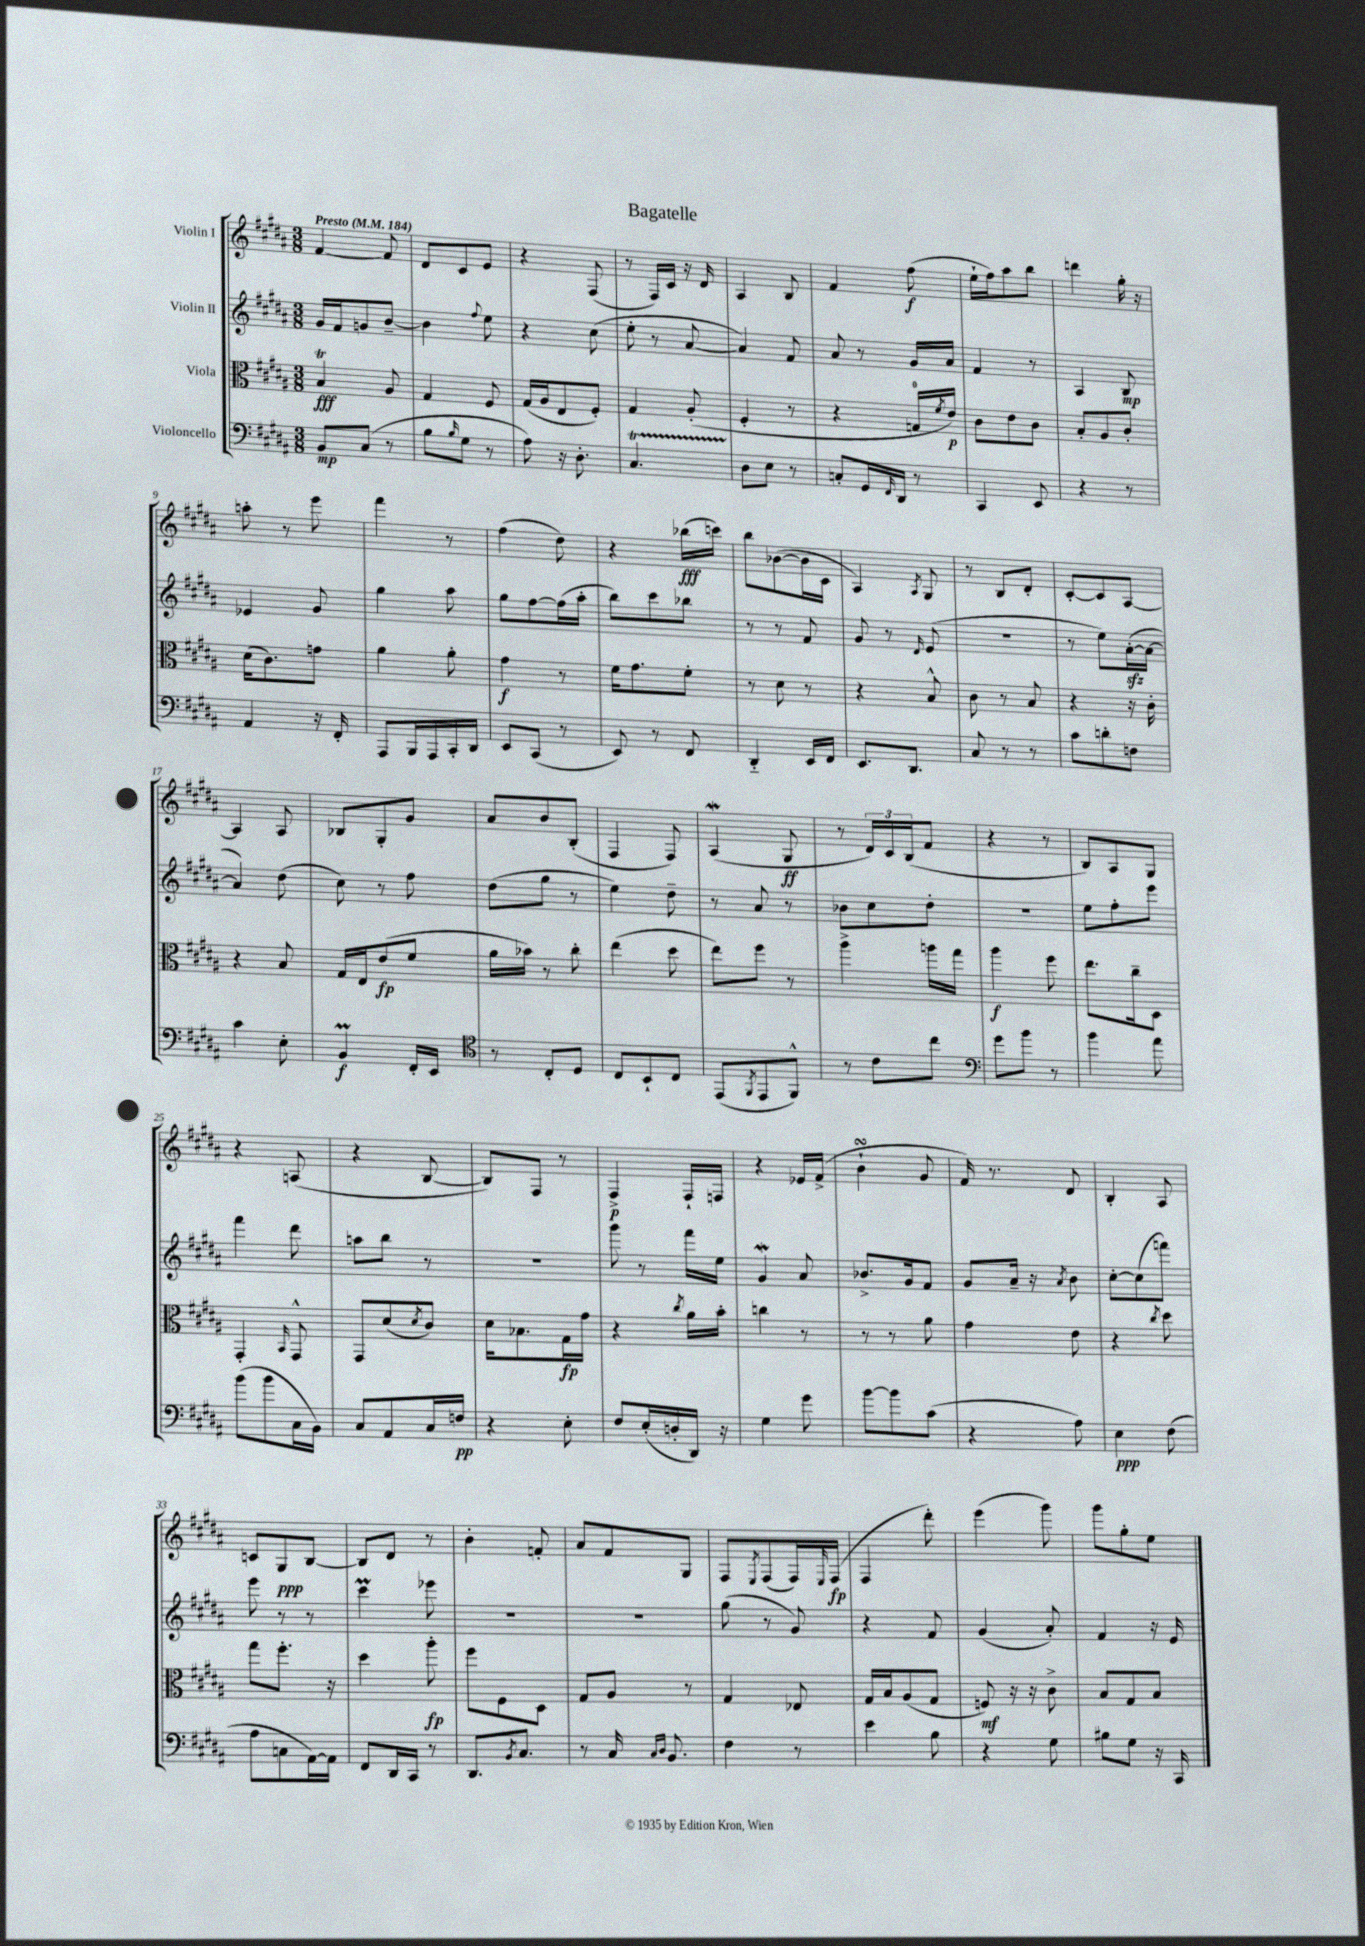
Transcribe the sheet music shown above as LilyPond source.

\header { title = "Bagatelle" }
<<
\new StaffGroup <<
\new Staff = "s0" \with { instrumentName = "Violin I" } {
    \clef treble \key b \major \numericTimeSignature \time 3/8 \tempo "Presto" 4 = 184
    fis'4~ fis'8 |
    dis'8 cis'8 e'8 |
    r4 fis8( |
    r8 fis16) cis'16 r16 dis'16 |
    ais4 b8 |
    fis'4 fis''8\f( |
    e''16-! fis''16) ais''8 b''8 |
    d'''4 gis''16-. r16 |
    a''8-. r8 e'''8 |
    fis'''4 r8 |
    fis''4( dis''8) |
    r4 bes''16\fff( c'''16) |
    b''8 bes'8~( bes'16 cis'16 |
    ais4) \acciaccatura { ais8 } gis8 |
    r8 b8 dis'8-. |
    cis'8~-. cis'8 ais8~ |
    ais4 ais8 |
    bes8 gis8-. gis'8 |
    ais'8 b'8 b8-.( |
    fis4 fis8) |
    ais4\mordent( gis8\ff |
    r8 \tuplet 3/2 { dis'16) cis'16 b16( } fis'8 |
    r4 r8 |
    b8) ais8 gis8 |
    r4 a8( |
    r4 b8~ |
    b8) fis8 r8 |
    fis4->\p fis16-! f16 |
    r4 ees'16 fis'16->( |
    b'4-!\turn gis'8 |
    fis'16) r8. dis'8 |
    b4-. ais8 |
    c'8 gis8\ppp b8~ |
    b8 dis'8 r8 |
    b'4-. f'8-. |
    ais'8 fis'8 gis8 |
    fis8 \acciaccatura { e8 } fis8( fis16) \grace { e16 } fis16\fp( |
    fis4 dis'''8-.) |
    e'''4( gis'''8) |
    gis'''8 gis''8-. e''8 \bar "|." |
}
\new Staff = "s1" \with { instrumentName = "Violin II" } {
    \clef treble \key b \major \numericTimeSignature \time 3/8
    gis'16 fis'16 g'8 b'8~-- |
    b'4 \appoggiatura { fis''8 } e''8 |
    r4 cis''8( |
    e''8-. r8 ais'8~ |
    ais'4) fis'8 |
    ais'8 r8 gis'16 ais'16 |
    fis'4 r8 |
    ais4 b8\mp |
    ees'4 gis'8 |
    gis''4 ais''8 |
    gis''8 fis''8~ fis''16( ais''16-. |
    b''8) cis'''8 bes''8 |
    r8 r8 fis'8 |
    gis'8 r8 \grace { dis'16 } e'8( |
    R4. |
    r8 e''8) ais'16~-.\sfz( ais'16~ |
    ais'4) dis''8( |
    cis''8) r8 fis''8 |
    dis''8( gis''8 r8 |
    e''4) dis''8-- |
    r8 ais'8 r8 |
    bes'8 cis''8 dis''8-. |
    R4. |
    e''8 fis''8-. e'''8 |
    fis'''4 dis'''8 |
    a''8 b''8 r8 |
    R4. |
    gis'''8 r8 fis'''16 e''16 |
    gis'4\mordent ais'8 |
    bes'8.-> gis'16 fis'8 |
    gis'8 ais'16-- r16 \acciaccatura { ais'8 } b'8 |
    cis''8~-. cis''8( f'''8) |
    e'''8 r8 r8 |
    cis'''4\prall ees'''8 |
    R4. |
    R4. |
    gis''8( r8 gis'8) |
    r4 fis'8 |
    gis'4( ais'8-.) |
    fis'4 r16 e'16 \bar "|." |
}
\new Staff = "s2" \with { instrumentName = "Viola" } {
    \clef alto \key b \major \numericTimeSignature \time 3/8
    b4\trill\fff ais8 |
    gis4 fis8 |
    gis16( ais16 e8 fis8-.) |
    gis4 ais8-.( |
    fis4-. r8 |
    r4 g16-0 \acciaccatura { fis'8 } e'16\p) |
    cis'8 e'8 cis'8 |
    b8-. ais8 cis'8-. |
    dis'16( cis'8.) g'8 |
    ais'4 ais'8-. |
    gis'4\f r8 |
    fis'16 gis'8. fis'8-. |
    r8 dis'8 r8 |
    r4 b8-^ |
    cis'8 r8 b8 |
    r4 r16 cis'16-. |
    r4 b8 |
    gis16 e16 e'8\fp( fis'8 |
    ais'16 bes'16) r8 cis''8-. |
    e''4( dis''8 |
    e''8) fis''8 r8 |
    ais''4-> a''16 gis''16 |
    ais''4\f fis''8 |
    e''8. cis''16-- dis8 |
    gis,4-. \grace { b,16 } gis,8-^ |
    gis,8 dis'8( \acciaccatura { dis'8 } cis'8) |
    dis'16 bes8. gis16\fp gis'16 |
    r4 \acciaccatura { cis''8 } ais'16 b'16-. |
    c''4 r8 |
    r8 r8 ais'8 |
    gis'4 e'8 |
    r4 \acciaccatura { cis''8 } dis''8 |
    gis''8 fis''8.-. r16 |
    dis''4 ais''8-.\fp |
    fis''8 fis8 dis8 |
    gis8 ais8 r8 |
    gis4 ees8 |
    gis16 b16 ais8( gis8 |
    f8\mf) r16 r16 cis'8-> |
    b8 gis8 b8 \bar "|." |
}
\new Staff = "s3" \with { instrumentName = "Violoncello" } {
    \clef bass \key b \major \numericTimeSignature \time 3/8
    b,8\mp cis8( r8 |
    b8 \grace { b16 } gis8 r8 |
    ais8) r16 dis8.-. |
    cis4.\startTrillSpan |
    dis8\stopTrillSpan e8 r8 |
    c8-. gis,16 \grace { fis,16 } dis,16 r8 |
    cis,4 e,8 |
    r4 r8 |
    ais,4 r16 fis,16-. |
    ais,,8 b,,16 ais,,16 cis,16-. dis,16 |
    e,8 cis,8( r8 |
    e,8) r8 fis,8 |
    dis,4-_ e,16 fis,16 |
    e,8. dis,8. |
    cis8 r8 r8 |
    cis'8 d'8-. f8 |
    cis'4 e8-. |
    b,4\prall\f fis,16-. e,16 |
    \clef tenor r8 cis8-. dis8 |
    cis8 b,8-! cis8 |
    e,8( \acciaccatura { fis,8 } e,8 fis,8-^) |
    r8 cis'8 cis''8 |
    \clef bass gis'8 b'8 r8 |
    b'4 ais'8 |
    b'8( b'8 cis16 b,16) |
    cis8 ais,8 cis16 f16\pp |
    r4 e8-. |
    fis8 e16-.( d16-. dis,16) r16 |
    gis4 gis'8 |
    b'8~ b'8 cis'8( |
    r4 ais8) |
    e4\ppp fis8( |
    ais8 c8 ais,16~) ais,16 |
    fis,8 dis,16 cis,16 r8 |
    dis,8. \acciaccatura { b,8 } cis8. |
    r8 cis16 \grace { cis16 dis16 } b,8. |
    fis4 r8 |
    e'4 b8 |
    r4 gis8 |
    bis8 gis8 r16 cis,16 \bar "|." |
}
>>
>>
